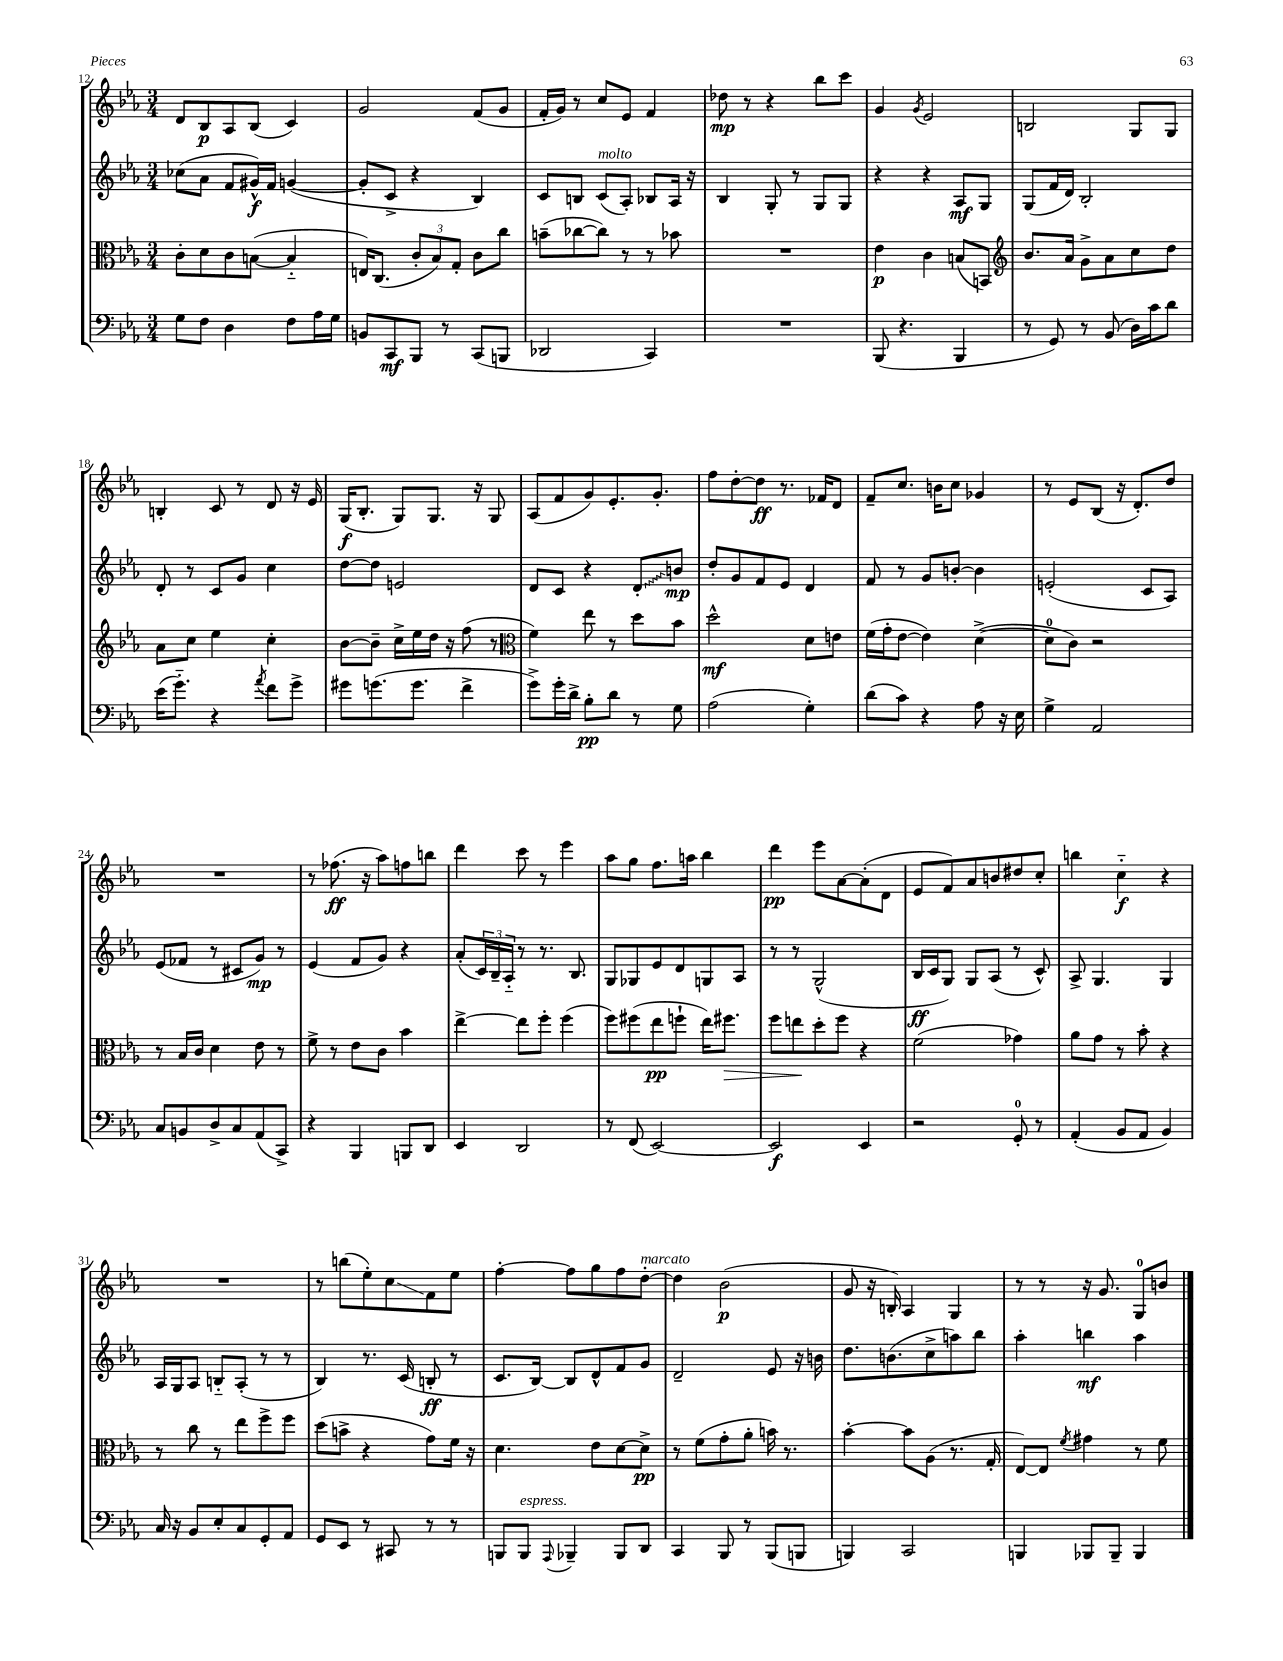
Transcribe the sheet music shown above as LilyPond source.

<<
\new StaffGroup <<
\new Staff = "s0" {
    \clef treble \key ees \major \numericTimeSignature \time 3/4
    d'8 bes8\p aes8 bes8( c'4) |
    g'2 f'8( g'8 |
    f'16-. g'16) r8 c''8 ees'8 f'4 |
    des''8\mp r8 r4 bes''8 c'''8 |
    g'4 \acciaccatura { g'8 } ees'2 |
    b2 g8 g8 |
    b4-. c'8 r8 d'8 r16 ees'16 |
    g16\f( bes8.-. g8) g8. r16 g8 |
    aes8( f'8 g'8) ees'8.-. g'8.-. |
    f''8 d''8~-. d''8\ff r8. fes'16 d'8 |
    f'8-- c''8. b'16 c''8 ges'4 |
    r8 ees'8 bes8( r16 d'8.-.) d''8 |
    R2. |
    r8 fes''8.\ff( r16 aes''8) f''8 b''8 |
    d'''4 c'''8 r8 ees'''4 |
    aes''8 g''8 f''8. a''16 bes''4 |
    d'''4\pp ees'''8 aes'8~ aes'8-.( d'8 |
    ees'8 f'8) aes'8 b'8 dis''8 c''8-. |
    b''4 c''4-_\f r4 |
    R2. |
    r8 b''8( ees''8-.) c''8\glissando f'8 ees''8 |
    f''4~-. f''8 g''8 f''8 d''8~-.^\markup { \italic "marcato" } |
    d''4 bes'2\p( |
    g'8 r16 b16-.) aes4 g4 |
    r8 r8 r16 g'8. g8-0 b'8 \bar "|." |
}
\new Staff = "s1" {
    \clef treble \key ees \major \numericTimeSignature \time 3/4
    ces''8( aes'8 f'8 gis'16-^\f) f'16 g'4~( |
    g'8-. c'8-> r4 bes4) |
    c'8 b8 c'8^\markup { \italic "molto" }( aes8-.) bes8 aes16 r16 |
    bes4 g8-. r8 g8 g8 |
    r4 r4 aes8\mf g8 |
    g8( f'16 d'16) bes2-. |
    d'8-. r8 c'8 g'8 c''4 |
    d''8~ d''8 e'2 |
    d'8 c'8 r4 \once \override Glissando.style = #'zigzag d'8-.\glissando b'8\mp |
    d''8-. g'8 f'8 ees'8 d'4 |
    f'8 r8 g'8 b'8~-. b'4 |
    e'2-.( c'8 aes8) |
    ees'8( fes'8 r8 cis'8 g'8\mp) r8 |
    ees'4( f'8 g'8) r4 |
    aes'8-.( \tuplet 3/2 { c'16) bes16-- aes16-_ } r8 r8. bes8. |
    g8 ges8 ees'8 d'8 g8 aes8 |
    r8 r8 g2-^( |
    bes16\ff c'16 g8) g8 aes8( r8 c'8-^) |
    aes8-> g4. g4 |
    aes16 g16 aes8 b8-_ aes8-.( r8 r8 |
    bes4) r8. c'16( b8-.\ff r8 |
    c'8. bes16~) bes8 d'8-^ f'8 g'8 |
    d'2-- ees'8 r16 b'16 |
    d''8. b'8.( c''8-> a''8) bes''8 |
    aes''4-. b''4\mf aes''4 \bar "|." |
}
\new Staff = "s2" {
    \clef alto \key ees \major \numericTimeSignature \time 3/4
    c'8-. d'8 c'8 b8~( b4-_ |
    e16) c8.( \tuplet 3/2 { c'8-. bes8) g8-. } c'8 c''8 |
    b'8--( ces''8~ ces''8) r8 r8 bes'8 |
    R2. |
    ees'4\p c'4 b8( b,8) |
    \clef treble bes'8. aes'16 g'8-> aes'8 c''8 d''8 |
    aes'8 c''8 ees''4 c''4-. |
    bes'8~ bes'8-- c''16-> ees''16 d''16 r16 f''8( r8 |
    \clef alto f'4) ees''8 r8 d''8 bes'8 |
    d''2-^\mf d'8 e'8 |
    f'16( g'16-. ees'8~ ees'4) d'4~->( |
    d'8-0 c'8) r2 |
    r8 bes16 c'16 d'4 ees'8 r8 |
    f'8-> r8 ees'8 c'8 bes'4 |
    ees''4~-> ees''8 f''8-. f''4( |
    f''8) fis''8( ees''8\pp f''8-! ees''16) fis''8.\> |
    f''8 e''8\! d''8-. f''8 r4 |
    f'2( ges'4) |
    aes'8 g'8 r8 bes'8-. r4 |
    r8 c''8 r8 ees''8 f''8-> f''8 |
    d''8( b'8-> r4 g'8) f'16 r16 |
    d'4. ees'8 d'8~ d'8->\pp |
    r8 f'8( g'8-. aes'8-. b'16) r8. |
    bes'4~-. bes'8 aes8( r8. g16-. |
    ees8~) ees8 \acciaccatura { f'8 } gis'4 r8 f'8 \bar "|." |
}
\new Staff = "s3" {
    \clef bass \key ees \major \numericTimeSignature \time 3/4
    g8 f8 d4 f8 aes16 g16 |
    b,8 c,8\mf bes,,8 r8 c,8( b,,8 |
    des,2 c,4) |
    R2. |
    bes,,8( r4. bes,,4 |
    r8 g,8) r8 bes,8( d16) c'16 d'8 |
    ees'16( g'8.-_) r4 \acciaccatura { aes'8 } f'8 g'8-> |
    gis'8 g'8.( g'8. f'4-> |
    g'8->) g'16-. d'16-> bes8-.\pp d'8 r8 g8 |
    aes2( g4-.) |
    d'8( c'8) r4 aes8 r16 ees16 |
    g4-> aes,2 |
    c8 b,8 d8-> c8 aes,8( c,8->) |
    r4 bes,,4 b,,8 d,8 |
    ees,4 d,2 |
    r8 f,8( ees,2~) |
    ees,2\f ees,4 |
    r2 g,8-0-. r8 |
    aes,4-.( bes,8 aes,8 bes,4) |
    c16 r16 bes,8 ees8-. c8 g,8-. aes,8 |
    g,8 ees,8 r8 cis,8 r8 r8 |
    b,,8 b,,8^\markup { \italic "espress." } \appoggiatura { aes,,8 } bes,,4-- bes,,8 d,8 |
    c,4 bes,,8 r8 bes,,8( b,,8 |
    b,,4) c,2 |
    b,,4 bes,,8 bes,,8-- bes,,4 \bar "|." |
}
>>
>>
\layout { \context { \Score currentBarNumber = #12 } }
